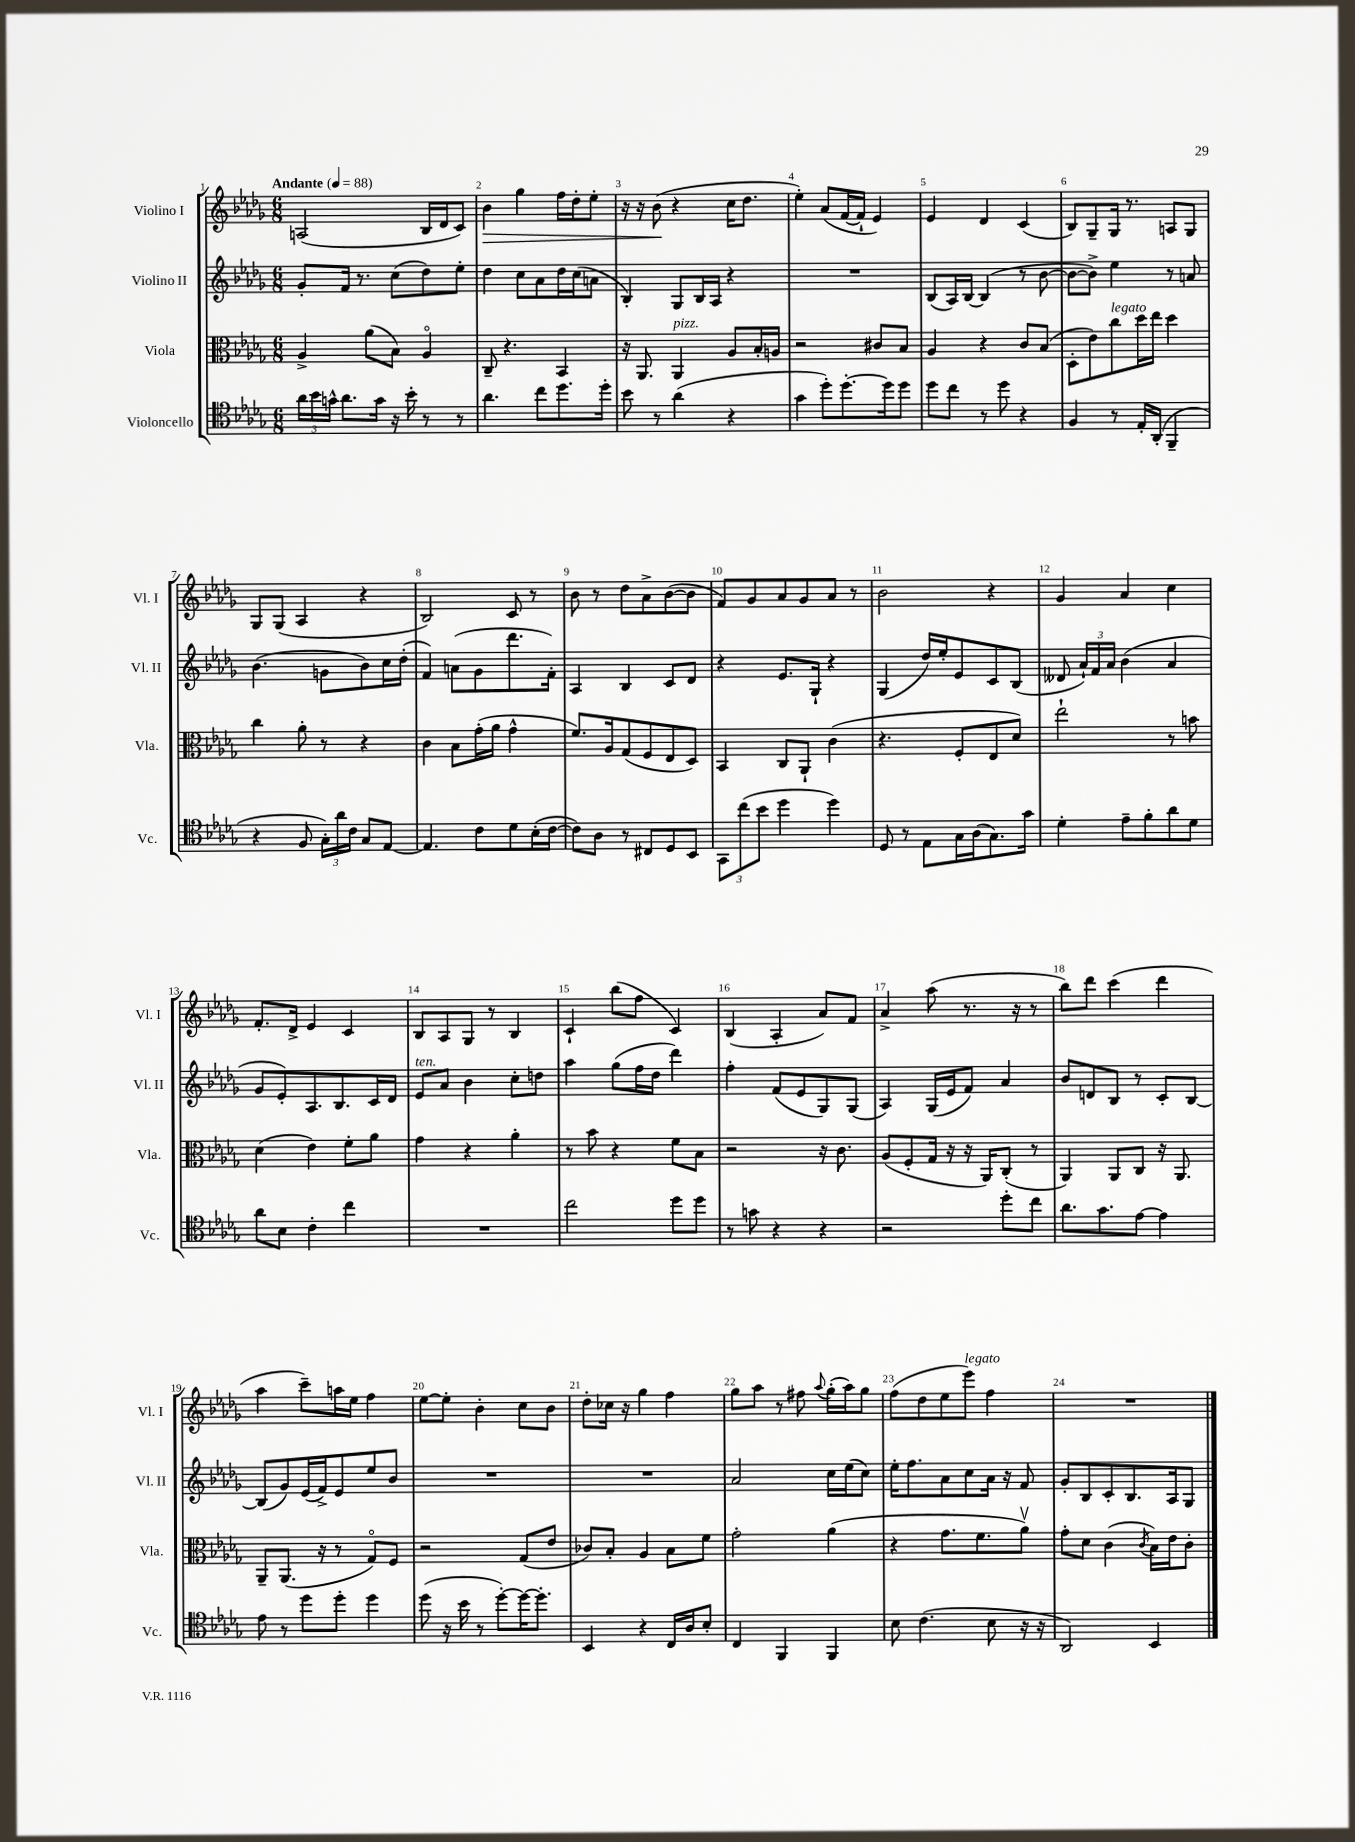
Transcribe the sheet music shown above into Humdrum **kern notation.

**kern	**kern	**kern	**kern
*staff4	*staff3	*staff2	*staff1
*clefC4	*clefC3	*clefG2	*clefG2
*k[b-e-a-d-g-]	*k[b-e-a-d-g-]	*k[b-e-a-d-g-]	*k[b-e-a-d-g-]
*M6/8	*M6/8	*M6/8	*M6/8
*MM88	*MM88	*MM88	*MM88
24a-	4A-^	8g-'	(2A
24b-	.	.	.
24g^^	.	.	.
8.a-	.	16f	.
.	.	8.r	.
.	(8a-	.	.
16g	.	.	.
16r	8B-)	(8cc	.
16b-'	.	.	.
8r	4A-o	8dd-)	16B-
.	.	.	16d-
8r	.	8ee-'	8c)
=	=	=	=
4.a-	8C~	4dd-	4b-
.	4.r	.	.
.	.	8cc	4gg-
8cc	.	8a-	.
8.dd-	4BB-	16dd-	16ff
.	.	(16cc	16dd-'
.	.	8a	8ee-'
16dd-'	.	.	.
=	=	=	=
8b-	16r	4B-')	16r
.	8.AA-	.	16r
8r	.	.	(8b-
(4a-	4AA-	8G-	4r
.	.	16B-	.
.	.	16A-	.
4r	8A-	4r	16cc
.	.	.	8.dd-
.	16B-'	.	.
.	16A	.	.
=	=	=	=
4g-	2r	2.r	4ee-')
8dd-')	.	.	(8a-
[8.dd-'	.	.	[16f
.	.	.	16f`]
.	8c#	.	4e-)
16dd-]	.	.	.
8dd-	8B-	.	.
=	=	=	=
8dd-	4A-	(8B-	4e-
8cc	.	16A-)	.
.	.	[16B-	.
8r	4r	(4B-]	4d-
8dd-	.	.	.
4r	8c	8r	(4c
.	(8B-	[8b-	.
=	=	=	=
4F	8D-'	8b-_	8B-)
.	8e-)	8b-^])	8G-~
8r	8cc	4ee-	16G-
.	.	.	8.r
16E-'	16dd-	.	.
(16AA-'	16ee-	.	.
4FF~	4dd-	8r	8A
.	.	8a	8G-
=	=	=	=
4r	4cc	(4.b-	8G-
.	.	.	(8G-
8F	8a-'	.	4A-
24G-')	8r	8g	.
24a-	.	.	.
24c	.	.	.
8G-	4r	8b-)	4r
[8E-	.	16cc	.
.	.	(16dd-'	.
=	=	=	=
4.E-]	4c	4f)	2B-)
.	8B-	(8a	.
8c	(16g-'	8g-	.
.	16a-	.	.
8d-	4g-^^	8.ddd-	8c
(16B-'	.	.	8r
[16c	.	16f')	.
=	=	=	=
8c])	8.f)	4A-	8b-
8A-	.	.	8r
.	16A-	.	.
8r	(8G-	4B-	8dd-
8C#	8F	.	8a-^
8D-	8E-	8c	([8b-
8BB-	8D-)	8d-	8b-]
=	=	=	=
12GG-	4BB-	4r	8f)
(12cc	.	.	.
.	.	.	8g-
12b-	.	.	.
4dd-	8C	8.e-	8a-
.	8AA-`	.	8g-
.	.	16G-`	.
4dd-)	(4c	4r	8a-
.	.	.	8r
=	=	=	=
8D-	4.r	(4G-	2b-
8r	.	.	.
8E-	.	16dd-)	.
.	.	16ee-'	.
16G-	8F'	8e-	.
(16A-	.	.	.
8.G-)	8E-	8c	4r
.	8d-)	(8B-	.
16g-	.	.	.
=	=	=	=
4d-'	2ee-`	8d--	4g-
.	.	24a-`)	.
.	.	24f	.
.	.	24a-	.
8e-~	.	(4b-	4a-
8f'	.	.	.
8a-	8r	4a-	4cc
8d-	8b	.	.
=	=	=	=
8a-	(4d-	8g-	8.f'
8B-	.	8e-')	.
.	.	.	16d-^
4c'	4e-)	8.A-	4e-
.	.	8.B-	.
4cc	8f'	.	4c
.	8a-	16c	.
.	.	16d-	.
=	=	=	=
2.r	4g-	8e-	8B-
.	.	8a-	8A-
.	4r	4b-	8G-
.	.	.	8r
.	4a-'	8cc'	4B-
.	.	8dd	.
=	=	=	=
2cc	8r	4aa-	4c`
.	8b-	.	.
.	4r	(8gg-	(8bb-
.	.	16ff	8ff
.	.	16dd-	.
8dd-	8f	4ddd-)	4c)
8dd-	8B-	.	.
=	=	=	=
8r	2r	4ff'	(4B-
8g	.	.	.
4r	.	(8f	4A-'
.	.	8e-	.
4r	16r	8G-)	8a-)
.	8.c	.	.
.	.	(8G-	8f
=	=	=	=
2r	(8A-	4A-)	4a-^
.	8F'	.	.
.	16G-	(16G-	(8aa-
.	16r	16e-	.
.	16r	8f)	8.r
.	16AA-)	.	.
8dd-'	(8C'	4a-	.
.	.	.	16r
8cc	8r	.	8r
=	=	=	=
8.a-	4AA-)	8b-	8bb-)
.	.	8d	8ddd-
8.g-	.	.	.
.	8AA-	8B-	(4ccc
[8e-	8C	8r	.
4e-]	16r	8c'	4ddd-
.	8.AA-	.	.
.	.	[8B-	.
=	=	=	=
8e-	8AA-~	(8B-]	4aa-
8r	(8.AA-	8g-)	.
8dd-	.	(16e-	8ccc~)
.	16r	16f^)	.
8dd-'	8r	8e-	16aa
.	.	.	16ee-
4dd-	8G-o)	8ee-	4ff
.	8F	8b-	.
=	=	=	=
(8dd-	2r	2.r	[8ee-
16r	.	.	8ee-']
16b-	.	.	.
8r	.	.	4b-'
[8dd-')	.	.	.
16dd-_	(8G-	.	8cc
8.dd-']	.	.	.
.	8e-	.	8b-
=	=	=	=
4BB-	8c-)	2.r	8dd-'
.	8B-'	.	16cc-
.	.	.	16r
4r	4A-	.	4gg-
16C	8B-	.	4ff
16A-	.	.	.
8B-'	8f	.	.
=	=	=	=
4C	2g-'	2a-	8gg-
.	.	.	8aa-
4FF	.	.	8r
.	.	.	8ff#
.	.	.	8qqaa-
4FF	(4a-	16cc	(16gg-'
.	.	(16ee-	16aa-)
.	.	8cc)	8gg-
=	=	=	=
8B-	4r	16ee-'	(8ff
.	.	8.ff	.
(4.c	.	.	8dd-
.	8.g-	8a-	8ee-
.	.	8cc	8eee-)
.	8.f	.	.
8B-	.	16a-	4ff
.	.	16r	.
16r	8a-v)	8f	.
16r	.	.	.
=	=	=	=
2AA-)	8g-'	8g-'	2.r
.	8d-	8B-	.
.	(4c	8c'	.
.	.	8.B-	.
.	8qc	.	.
4BB-	16B-)	.	.
.	16e-	16A-	.
.	8c'	8G-	.
==	==	==	==
*-	*-	*-	*-
